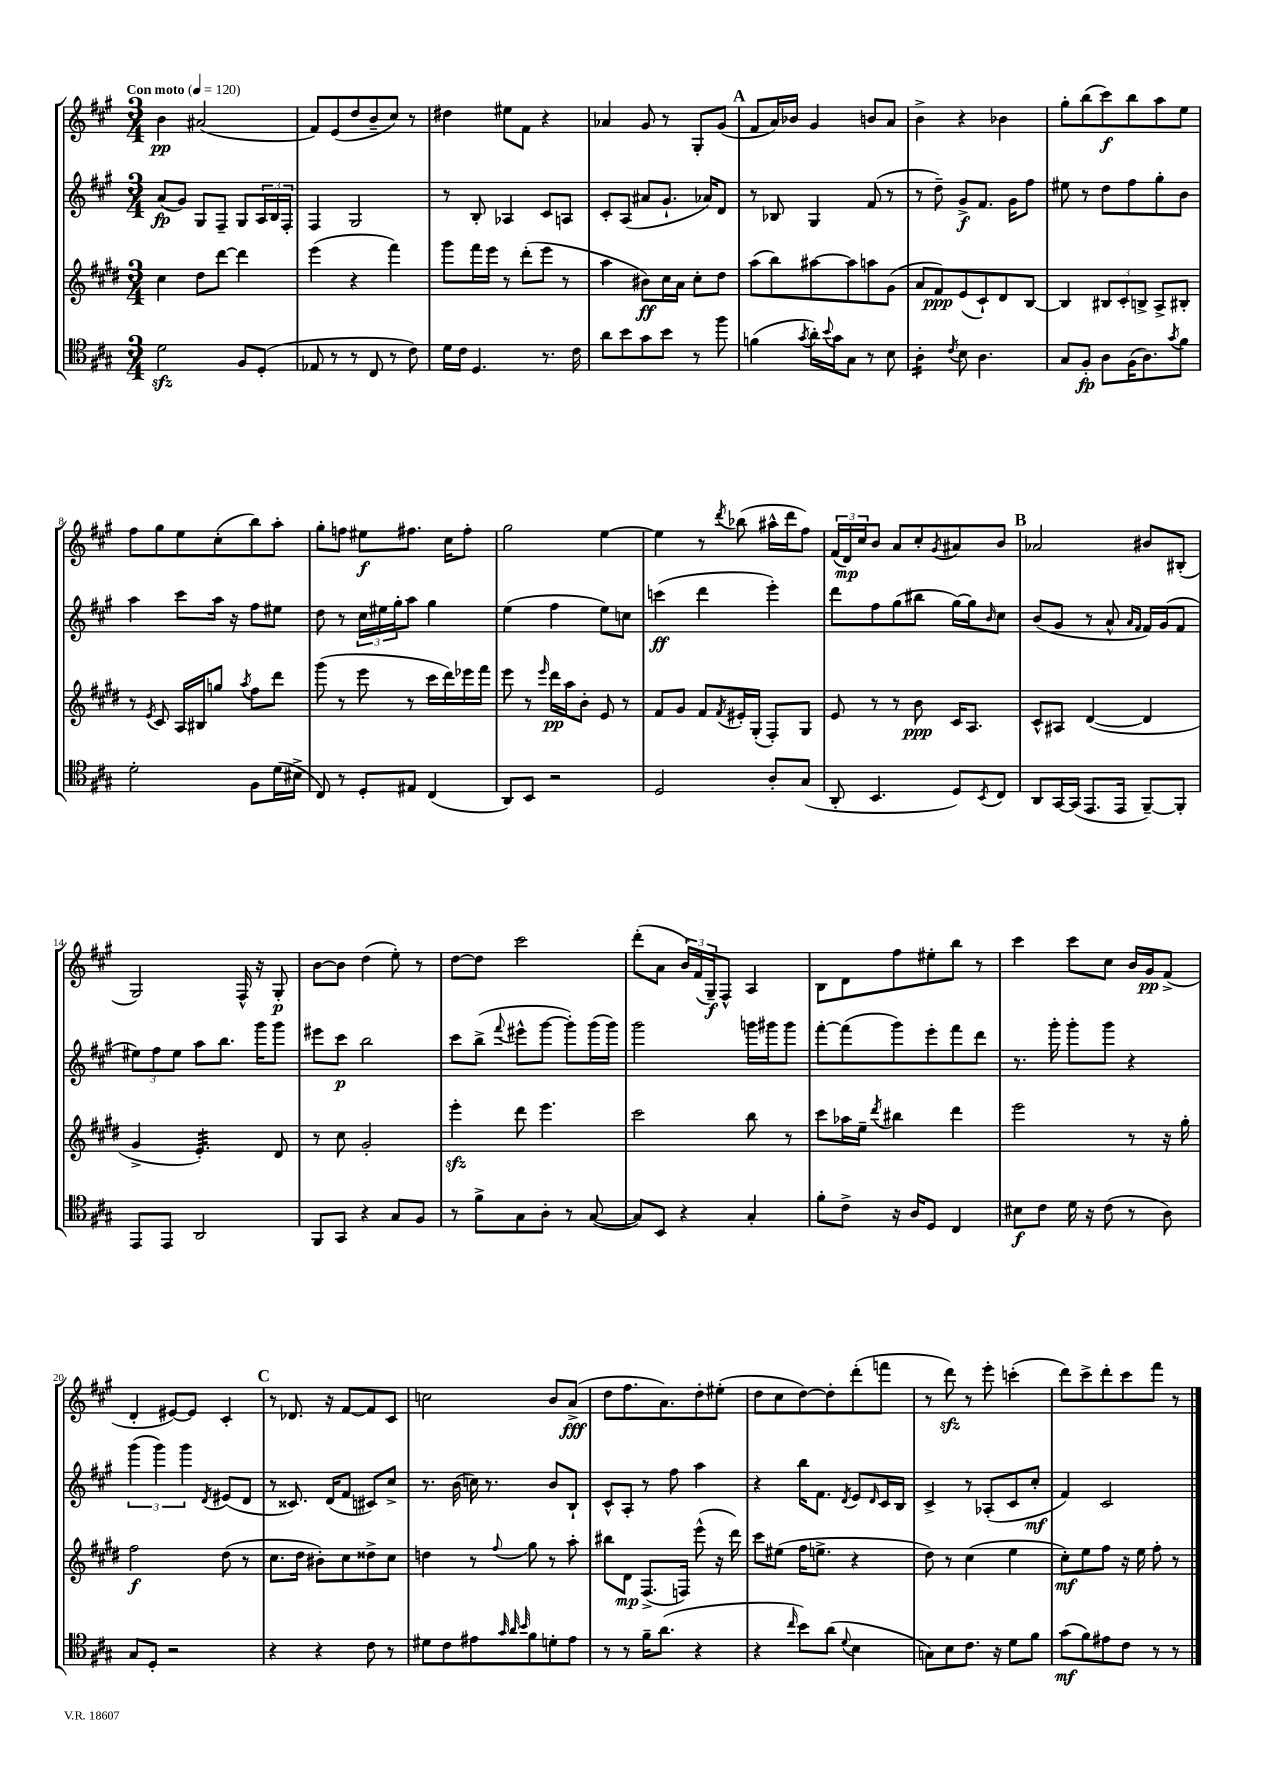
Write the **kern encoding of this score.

**kern	**kern	**kern	**kern
*staff4	*staff3	*staff2	*staff1
*clefC4	*clefG2	*clefG2	*clefG2
*k[f#c#g#]	*k[f#c#g#d#]	*k[f#c#g#]	*k[f#c#g#]
*M3/4	*M3/4	*M3/4	*M3/4
*MM120	*MM120	*MM120	*MM120
2d\	4cc#\	(8a/L	4b\
.	.	8g#/J)	.
.	8dd#\L	8G#/L	(2a#/
.	[8ddd#\J	8F#~/J	.
8F#/L	4ddd#\]	8G#/L	.
(8D'/J	.	24A/L	.
.	.	24B/	.
.	.	24F#'/JJ	.
=	=	=	=
8E-/	(4eee\	4F#/	8f#/L)
8r	.	.	(8e/
8r	4r	2G#/	8dd/
8C#/	.	.	8b~/
8r	4fff#\)	.	8cc#/J)
8c#\)	.	.	8r
=	=	=	=
16d\LL	8ggg#\L	8r	4dd#\
16c#\JJ	.	.	.
4.D/	16fff#\L	8B'/	.
.	16eee\JJ	.	.
.	8r	4A-/	8ee#\L
.	(8ddd#'\L	.	8f#\J
8.r	8eee\J	8c#/L	4r
.	8r	8A/J	.
16c#\	.	.	.
=	=	=	=
8a\L	4aa\	8c#'/L	4a-/
8b\	.	(8A/J	.
8g#\	8b#\L)	8a#/L	8g#/
8b\J	16cc#\L	8.g#`/J	8r
.	16a\JJ	.	.
8r	8cc#'\L	.	8G#'/L
.	.	16a-/LK)	.
8ff#\	8dd#\J	8d/J	(8g#/J
=	=	=	=
(4f\	(8aa\L	8r	8f#/L
.	8bb\)	8B-/	16a/L)
.	.	.	16b-/JJ
8qg#/	.	.	.
16a'\LL)	[8aa#\	4G#/	4g#/
8qqb/	.	.	.
16g#\J	.	.	.
8G#\J	8aa#\]	.	.
8r	8aa\	(8f#/	8b/L
8B\	(8g#\J	8r	8a/J
=	=	=	=
4A'\	8a/L	8r	4b^\
.	8f#/)	8dd~\)	.
8qc#/	.	.	.
8B\	(8e/	8g#^/L	4r
4.A\	8c#`/)	8.f#/J	.
.	8d#/	.	4b-\
.	.	16g#\LK	.
.	[8B/J	8ff#\J	.
=	=	=	=
8G#/L	4B/]	8ee#\	8gg#'\L
8F#'/J	.	8r	(8bb\
8A\L	12B#/L	8dd\L	8ccc#\)
.	12c#'/	.	.
(16F#\K	.	8ff#\	8bb\
.	12B^/J	.	.
8.A\)	.	.	.
.	8A^/L	8gg#'\	8aa\
8qg#/	.	.	.
8f#\J	8B#'/J	8b\J	8ee\J
=	=	=	=
2d'\	8r	4aa\	8ff#\L
.	8qe/	.	.
.	8c#/	.	8gg#\
.	16A/LL	8ccc#\L	8ee\
.	16B#/J	.	.
.	8gg/J	16aa\Jk	(8cc#'\
.	.	16r	.
.	8qaa/	.	.
8F#\L	8ff#\L	8ff#\L	8bb\)
(16d\L	8ddd#\J	8ee#\J	8aa'\J
16B#^\JJ	.	.	.
=	=	=	=
8C#/)	(8ggg#\	8dd\	8gg#'\L
8r	8r	8r	8ff\J
8D'/L	8eee\	24cc#\LL	8ee#\L
.	.	24ee#\	.
.	.	24gg#'\J	.
8E#/J	8r	8aa\J	8.ff#\J
(4C#/	16ccc#\LL	4gg#\	.
.	16ddd#\)	.	16cc#\LK
.	16eee-\	.	8ff#'\J
.	16fff#\JJ	.	.
=	=	=	=
8AA/L)	8eee\	(4ee\	2gg#\
8BB/J	8r	.	.
.	16qqeee/	.	.
2r	16ddd#\LL	4ff#\	.
.	16aa\J	.	.
.	8b'\J	.	.
.	8e/	8ee\L)	[4ee\
.	8r	8cc\J	.
=	=	=	=
2D/	8f#/L	(4ccc\	4ee\]
.	8g#/J	.	.
.	8f#/L	4ddd\	8r
.	8qf#/	.	8qddd/
.	16e#'/L	.	(8bb-\
.	(16G#'/JJ	.	.
8A'/L	8F#'/L)	4eee'\)	16aa#^^\LL
.	.	.	16ddd\J
(8G#/J	8G#/J	.	8ff#\J)
=	=	=	=
8AA'/	8e/	8ddd\L	(24f#/LL
.	.	.	24d/)
.	.	.	24cc#/J
4.BB/	8r	8ff#\	8b/J
.	8r	(8gg#\	8a/L
.	8b\	8bb#\J	8cc#'/
.	.	.	8qg#/
8D/L)	16c#/LK	[16gg#\LL)	8a#/
.	8.A/J	16gg#\]J	.
8qBB/	.	16qqb/	.
8C#/J	.	8cc#\J	8b/J
=	=	=	=
8AA/L	8c#^^/L	(8b/L	2a-/
[16GG#/L	8A#/J	8g#/J	.
(16GG#/]JJ	.	.	.
8.EE/L	([4d#/	8r	.
.	.	8a^^/	.
16EE/Jk	.	.	.
.	.	16qqa/LL	.
.	.	16qqf#/JJ	.
[8FF#~/L)	4d#/]	16f#/LL)	8b#/L
.	.	(16g#/J	.
8FF#'/]J	.	8f#/J	(8B#'/J
=	=	=	=
8EE/L	4g#^/	12ee#\L)	2G#/)
.	.	12ff#\	.
8EE/J	.	.	.
.	.	12ee#\J	.
2AA/	4.e'/)	8aa\L	.
.	.	8.bb\J	.
.	.	.	16F#^^/
.	.	16ggg#\LK	16r
.	8d#/	8ggg#\J	8G#'/
=	=	=	=
8FF#/L	8r	8eee#\L	[8b\L
8GG#/J	8cc#\	8ccc#\J	8b\]J
4r	2g#'/	2bb\	(4dd\
8G#/L	.	.	8ee'\)
8F#/J	.	.	8r
=	=	=	=
8r	4eee'\	8ccc#\L	[8dd\L
8f#^\L	.	(8bb^\J	8dd\]J
.	.	8qqfff#/	.
8G#\	8ddd#\	8eee#^^\L	2ccc#\
8A'\J	4.eee\	[8ggg#\J	.
8r	.	8ggg#'\]L)	.
([8G#/	.	(16ggg#\L	.
.	.	16ggg#\JJ)	.
=	=	=	=
8G#/]L)	2ccc#\	2ggg#\	(8ddd'\L
8BB/J	.	.	8a\J
4r	.	.	24b/LL)
.	.	.	(24f#/
.	.	.	24G#~/J)
.	.	.	8F#^^/J
4G#'/	8bb\	16ggg\LL	4A/
.	.	16ggg#\J	.
.	8r	8ggg#\J	.
=	=	=	=
8f#'\L	8ccc#\L	[8fff#'\L	8B\L
8c#^\J	16aa-\L	(8fff#\]	8d\
.	16ee~\JJ	.	.
.	8qddd#/	.	.
16r	4bb#\	8ggg#\)	8ff#\
16A/LK	.	.	.
8D/J	.	8eee'\	8ee#'\
4C#/	4ddd#\	8fff#\	8bb\J
.	.	8ddd\J	8r
=	=	=	=
8B#\L	2eee\	8.r	4ccc#\
8c#\J	.	.	.
.	.	16ggg#'\	.
16d\	.	8ggg#'\L	8ccc#\L
16r	.	.	.
(8c#\	.	8ggg#\J	8cc#\J
8r	8r	4r	16b/LL
.	.	.	16g#/J
8A\)	16r	.	(8f#^/J
.	16gg#'\	.	.
=	=	=	=
8G#/L	2ff#\	(6ggg#\	4d'/
8D'/J	.	.	.
.	.	6ggg#\)	.
2r	.	.	[8e#/L)
.	.	6ggg#\	.
.	.	.	8e#/]J
.	.	8qd/	.
.	(8dd#\	(8e#/L	4c#'/
.	8r	8d/J	.
=	=	=	=
4r	8.cc#\L	8r	8r
.	.	8.c##/)	8.d-/
.	16dd#\Jk	.	.
4r	8b#'\L)	.	.
.	.	(16d/LK	16r
.	8cc#\	8f#/J	[8f#/L
8c#\	8dd##^\	8c#/L)	8f#/]
8r	8cc#\J	8cc#^/J	8c#/J
=	=	=	=
8d#\L	4dd\	8.r	2cc\
8c#\	.	.	.
.	.	(16b\	.
8e#\	8r	16cc\)	.
.	.	8.r	.
32qqg#/	.	.	.
32qqa/	.	.	.
32qqb/	8qqff#/	.	.
8f#\	8gg#\	.	.
8d'\	8r	8b/L	8b/L
8e#\J	8aa'\	8B`/J	(8a^/J
=	=	=	=
8r	8bb#\L	8c#^^/L	8dd\L
8r	8d#\J	8A'/J	8.ff#\
16f#~\LK	(8.F#^/L	8r	.
(8.a\J	.	.	8.a\)
.	.	8ff#\	.
.	16F/Jk)	.	.
4r	(8eee^^\	4aa\	8dd'\
.	16r	.	(8ee#'\J
.	16ddd#\)	.	.
=	=	=	=
4r	8ccc#\L	4r	8dd\L
.	(8ee#\J	.	8cc#\
16qqcc#/	.	.	.
8b\L)	16ff#\LK	16bb\LK	[8dd\)
.	8.ee^\J	8.f#\J	.
(8a\J	.	.	8dd'\]
8qqd/	.	8qd/	.
4B\	4r	8e/L	(8ddd'\
.	.	16qqd/	.
.	.	16c#/L	8fff\J
.	.	16B/JJ	.
=	=	=	=
8G\L)	8dd#\)	4c#^/	8r
8B\	8r	.	8ddd\)
8.c#\J	(4cc#\	8r	8r
.	.	(8A-'/L	8eee'\
16r	.	.	.
8d\L	4ee\	8c#/	(4ccc'\
8f#\J	.	8cc#'/J	.
=	=	=	=
(8g#\L	8cc#'\L)	4f#/)	8ddd\L)
8f#\)	8ee\	.	8ccc#^\
8e#\	8ff#\J	2c#/	8ddd'\
8c#\J	16r	.	8ccc#\
.	16ee\	.	.
8r	8ff#'\	.	8fff#\J
8r	8r	.	8r
==	==	==	==
*-	*-	*-	*-
